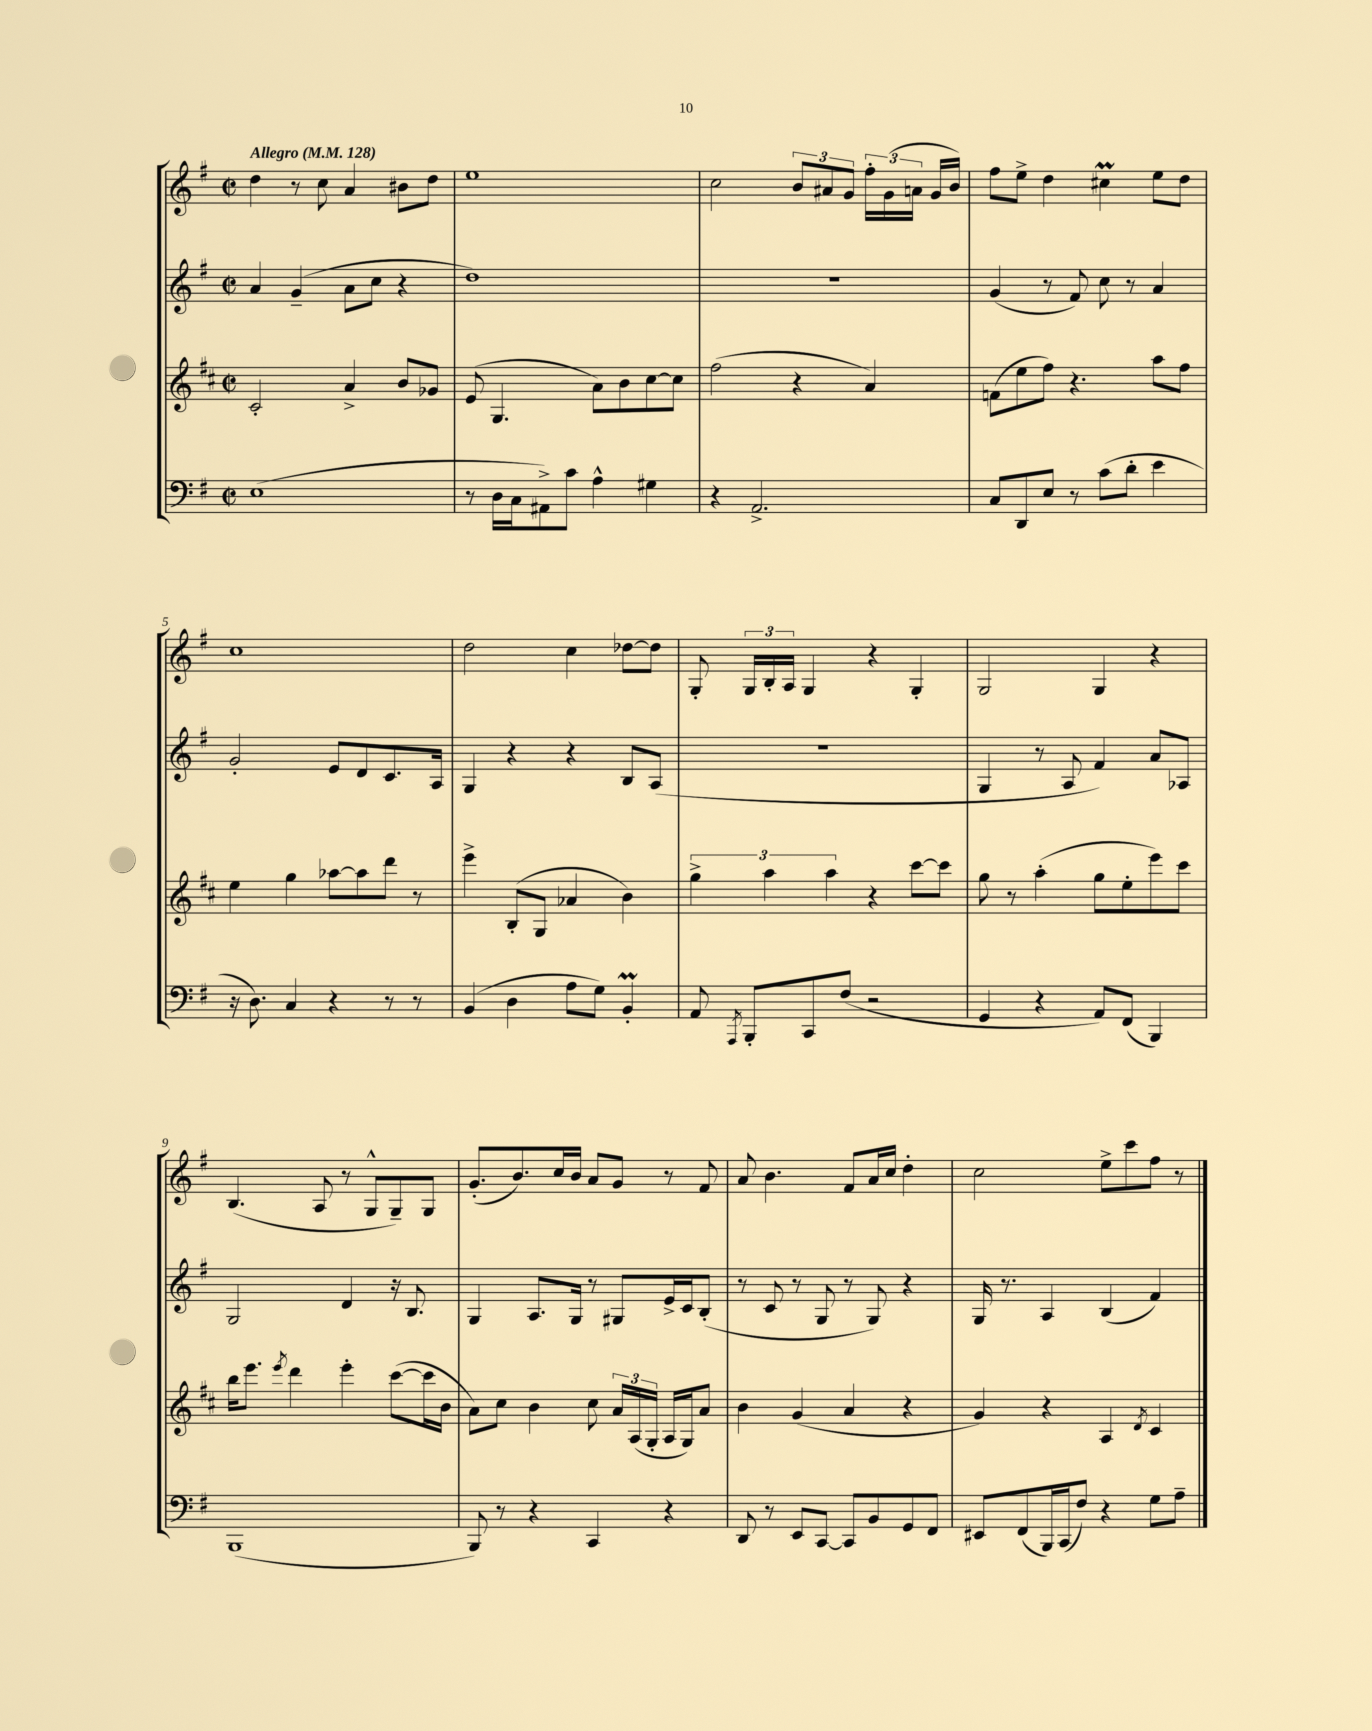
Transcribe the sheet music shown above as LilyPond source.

<<
\new StaffGroup <<
\new Staff = "s0" {
    \clef treble \key g \major \defaultTimeSignature \time 2/2 \tempo "Allegro" 4 = 128
    \autoBeamOff d''4 r8 c''8 a'4 bis'8[ d''8] |
    e''1 |
    c''2 \tuplet 3/2 { b'8[ ais'8 g'8] } \tuplet 3/2 { fis''16[-. g'16( a'16] } g'16[ b'16]) |
    fis''8[ e''8]-> d''4 cis''4\prall e''8[ d''8] |
    c''1 |
    d''2 c''4 des''8[~ des''8] |
    g8-. \tuplet 3/2 { g16[ b16-. a16] } g4 r4 g4-. |
    g2 g4 r4 |
    b4.( a8 r8 g8[-^ g8--) g8] |
    g'8.[-.( b'8.) c''16 b'16] a'8[ g'8] r8 fis'8 |
    a'8 b'4. fis'8[ a'16 c''16] d''4-. |
    c''2 e''8[-> c'''8 fis''8] r8 \bar "|." |
}
\new Staff = "s1" {
    \clef treble \key g \major \defaultTimeSignature \time 2/2
    \autoBeamOff a'4 g'4--( a'8[ c''8] r4 |
    d''1) |
    R1 |
    g'4( r8 fis'8) c''8 r8 a'4 |
    g'2-. e'8[ d'8 c'8. a16] |
    g4 r4 r4 b8[ a8]( |
    R1 |
    g4 r8 a8 fis'4) a'8[ aes8] |
    g2 d'4 r16 b8. |
    g4 a8.[ g16] r8 gis8[ e'16-> c'16 b8]-.( |
    r8 c'8 r8 g8 r8 g8) r4 |
    g16 r8. a4 b4( fis'4) \bar "|." |
}
\new Staff = "s2" {
    \clef treble \key d \major \defaultTimeSignature \time 2/2
    \autoBeamOff cis'2-. a'4-> b'8[ ges'8] |
    e'8( g4. a'8[) b'8 cis''8~ cis''8] |
    fis''2( r4 a'4) |
    f'8[( e''8 fis''8]) r4. a''8[ fis''8] |
    e''4 g''4 aes''8[~ aes''8 d'''8] r8 |
    e'''4-> b8[-.( g8] aes'4 b'4) |
    \tuplet 3/2 { g''4-> a''4 a''4 } r4 cis'''8[~ cis'''8] |
    g''8 r8 a''4-.( g''8[ e''8-. e'''8) cis'''8] |
    b''16[ e'''8.] \acciaccatura { e'''8 } d'''4 e'''4-. cis'''8[~( cis'''16 b'16] |
    a'8[) cis''8] b'4 cis''8 \tuplet 3/2 { a'16[ a16( g16]-. } a16[ g16) a'8] |
    b'4 g'4( a'4 r4 |
    g'4) r4 a4 \acciaccatura { d'8 } cis'4 \bar "|." |
}
\new Staff = "s3" {
    \clef bass \key g \major \defaultTimeSignature \time 2/2
    \autoBeamOff e1( |
    r8 d16[ c16 ais,8->) c'8] a4-^ gis4 |
    r4 a,2.-> |
    c8[ d,8 e8] r8 c'8[( d'8]-. e'4 |
    r16 d8.) c4 r4 r8 r8 |
    b,4( d4 a8[ g8]) b,4-.\prall |
    a,8 \acciaccatura { a,,8 } b,,8[-. c,8 fis8]( r2 |
    g,4 r4 a,8[) fis,8]( b,,4) |
    b,,1( |
    b,,8) r8 r4 c,4 r4 |
    d,8 r8 e,8[ c,8]~ c,8[ b,8 g,8 fis,8] |
    eis,8[ fis,8( b,,16) c,16( fis8]) r4 g8[ a8]-- \bar "|." |
}
>>
>>
